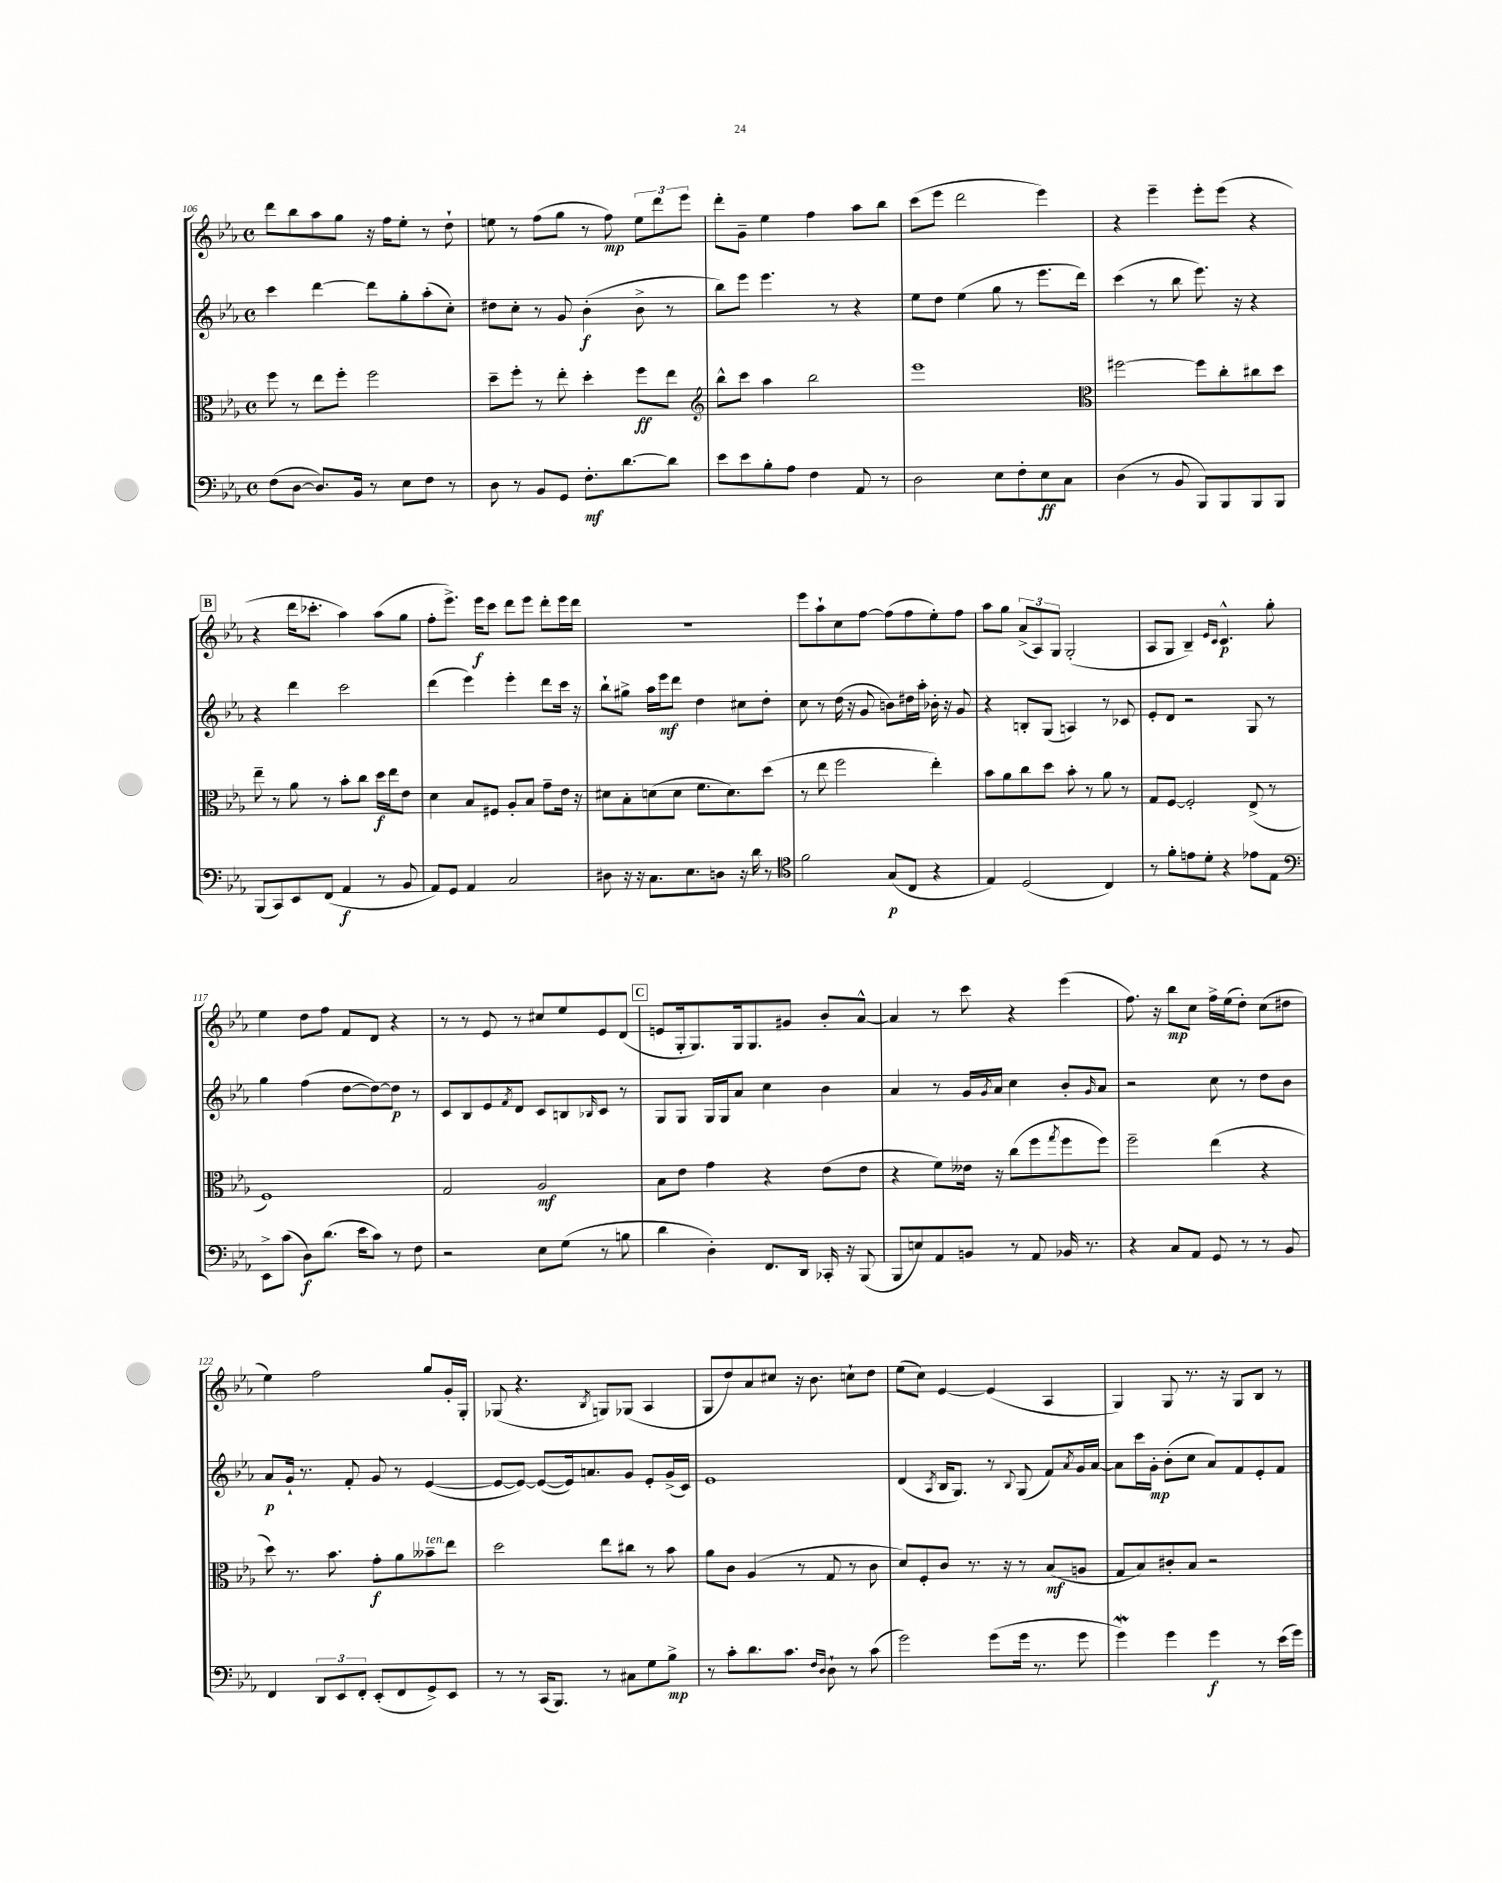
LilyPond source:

<<
\new StaffGroup <<
\new Staff = "s0" {
    \clef treble \key ees \major \defaultTimeSignature \time 4/4
    d'''8 bes''8 aes''8 g''8 r16 f''16 ees''8-. r8 d''8-! |
    e''8 r8 f''8( g''8 r8 f''8\mp) \tuplet 3/2 { e''8 d'''8 ees'''8 } |
    d'''8-. g'8-- ees''4 f''4 aes''8 bes''8 |
    c'''8( ees'''8 d'''2 ees'''4) |
    r4 ees'''4-- ees'''8-. ees'''8( r4 |
    \mark \markup { \box "B" } r4 d'''16 ces'''8.-. aes''4) aes''8( g''8 |
    f''8-. ees'''8.->) ees'''16\f c'''8 d'''8 ees'''8 d'''8-. ees'''16 d'''16 |
    r1 |
    ees'''8 aes''8-! c''8 f''8~ f''8( f''8 ees''8-.) f''8 |
    aes''8 g''8 \tuplet 3/2 { aes'8->( aes8) g8 } g2-.( |
    aes8 g8 bes4--) \grace { ees'16 c'16 } c'4.-^\p g''8-. |
    ees''4 d''8 f''8 f'8 d'8 r4 |
    r8 r8 ees'8 r8 cis''8 ees''8 ees'8 d'8( |
    \mark \markup { \box "C" } e'8 g16-. g8.) g16 g8. gis'8 bes'8-. aes'8~-^ |
    aes'4 r8 c'''8 r4 ees'''4( |
    f''8.) r16 bes''8\mp c''8 f''16-> ees''16( d''8-.) c''8( dis''8 |
    ees''4) f''2 g''8 g'16-. g16-. |
    ges8( r4. \acciaccatura { bes8 } g8) ges8( aes4 |
    g8 d''8) aes'8 cis''8 r16 bes'8. c''8-! d''8 |
    ees''8( c''8) ees'4~ ees'4( aes4 |
    g4) g8 r8. r16 g8 bes8 r8 \bar "|." |
}
\new Staff = "s1" {
    \clef treble \key ees \major \defaultTimeSignature \time 4/4
    c'''4 d'''4~ d'''8 g''8-. aes''8-.( c''8-.) |
    dis''8 c''8-. r8 g'8 bes'4-.\f( bes'8-> r8 |
    bes''8) ees'''8 ees'''4. r8 r4 |
    ees''8 d''8 ees''4( g''8 r8 ees'''8. d'''16) |
    c'''4( r8 bes''8 ees'''8.) r16 r4 |
    \mark \markup { \box "B" } r4 d'''4 c'''2 |
    d'''4( ees'''4) ees'''4-. d'''8 c'''16 r16 |
    bes''8-! gis''8-> aes''16 ees'''16\mf d'''8 d''4 cis''8 d''8-. |
    c''8 r8 d''16( r16 g'8 b'8) dis''16 aes''16-. bes'16-. r16 g'8 |
    r4 b8-. g8( a4) r8 ces'8 |
    ees'8-. d'8 r2 g8 r8 |
    g''4 f''4( d''8~ d''8~) d''8\p r8 |
    c'8 bes8 ees'8 \acciaccatura { f'8 } d'8 c'8 b8 \grace { bes16 } c'8 r8 |
    \mark \markup { \box "C" } g8 g8 g16 g16 aes'8 c''4 bes'4 |
    aes'4 r8 g'16 \acciaccatura { g'8 } aes'16 c''4 bes'8-. \grace { g'16 } aes'8 |
    r2 c''8 r8 d''8 bes'8 |
    aes'8\p g'16-! r8. f'8-. g'8 r8 ees'4~( |
    ees'8~ ees'8~) ees'8~( ees'16) a'8. g'8 ees'8-. g'16->( c'16) |
    ees'1 |
    d'4( \acciaccatura { aes8 } bes16 g8.) r8 \appoggiatura { bes8 } g8( f'8) \acciaccatura { aes'8 } g'16 aes'16~ |
    aes'8 c'''16 g'16-.\mp bes'8-.( c''8 aes'8) f'8 ees'8-. f'8 \bar "|." |
}
\new Staff = "s2" {
    \clef alto \key ees \major \defaultTimeSignature \time 4/4
    f''8 r8 ees''8 f''8-. f''2 |
    d''8-- f''8-. r8 ees''8-. d''4-. f''8\ff ees''8 |
    \clef treble bes''8-^ c'''8 aes''4 bes''2 |
    ees'''1 |
    \clef alto fis''2~ fis''8 c''8-. cis''8 d''8 |
    \mark \markup { \box "B" } ees''8-- r8 aes'8 r8 bes'8-. c''8 d''16\f ees''16 ees'8 |
    d'4 bes8 fis8 aes8-. bes8 g'8-- ees'16 r16 |
    dis'8 bes8-. d'8( d'8 f'8. d'8.) d''8( |
    r8 ees''8 f''2 ees''4-.) |
    bes'8 aes'8 c''8 d''8 bes'8-. r8 aes'8 r8 |
    g8 f8~ f2-. ees8->( r8 |
    f1) |
    g2 aes2\mf |
    \mark \markup { \box "C" } bes8 ees'8 g'4 r4 ees'8( ees'8 |
    r4 f'8) eeses'16 r16 c''8( f''8 \acciaccatura { g''8 } f''8 f''8) |
    f''2-- ees''4( r4 |
    d''8) r8. bes'8. g'8-.\f aes'8 beses'8--^\markup { \italic "ten." } ees''8 |
    d''2 ees''8 cis''8 r8 bes'8 |
    aes'8 c'8 aes4( r8 g8 r8 c'8 |
    d'8) f8-. c'8 r8. r16 r8 bes8\mf( a8 |
    g8 bes8) cis'8-. bes8 r2 \bar "|." |
}
\new Staff = "s3" {
    \clef bass \key ees \major \defaultTimeSignature \time 4/4
    f8( d8~ d8.) bes,16 r8 ees8 f8 r8 |
    d8 r8 bes,8 g,8 f8.-.\mf d'8.~ d'8 |
    ees'8 ees'8 bes8-. aes8 f4 aes,8 r8 |
    d2 ees8 f8-. ees8\ff c8 |
    d4( r8 bes,8 bes,,8) bes,,8 bes,,8 bes,,8 |
    \mark \markup { \box "B" } bes,,8( c,8) ees,8 f,8( aes,4\f r8 bes,8 |
    aes,8) g,8 aes,4 c2 |
    dis8 r16 r16 c8. ees8. d8 r16 d'16 r8 |
    \clef tenor f'2 g8\p( c8 r4 |
    ees4) d2( c4) |
    r8 f'8-. e'8 d'8-. r4 ees'8 ees8 |
    \clef bass ees,8-> c'8( d8\f) d'8.( ees'16 c'8) r8 f8 |
    r2 ees8 g8( r8 b8 |
    \mark \markup { \box "C" } d'4 d4-.) f,8. d,16 ces,16-. r16 bes,,8( |
    bes,,8 e8) aes,8 b,8 r8 aes,8 bes,16 r8. |
    r4 c8 aes,8 g,8 r8 r8 bes,8 |
    f,4 \tuplet 3/2 { d,8 ees,8 f,8-. } ees,8-.( f,8 g,8->) ees,8 |
    r8 r8 c,16( bes,,8.) r8 cis8 g8 bes8->\mp |
    r8 c'8-. d'8. c'8. \grace { f16 d16 } d8-! r8 c'8( |
    g'2) g'8( g'16 r8. g'8 |
    g'4\mordent) g'4 g'4\f r8 ees'16( g'16) \bar "|." |
}
>>
>>
\layout { \context { \Score currentBarNumber = #106 } }
